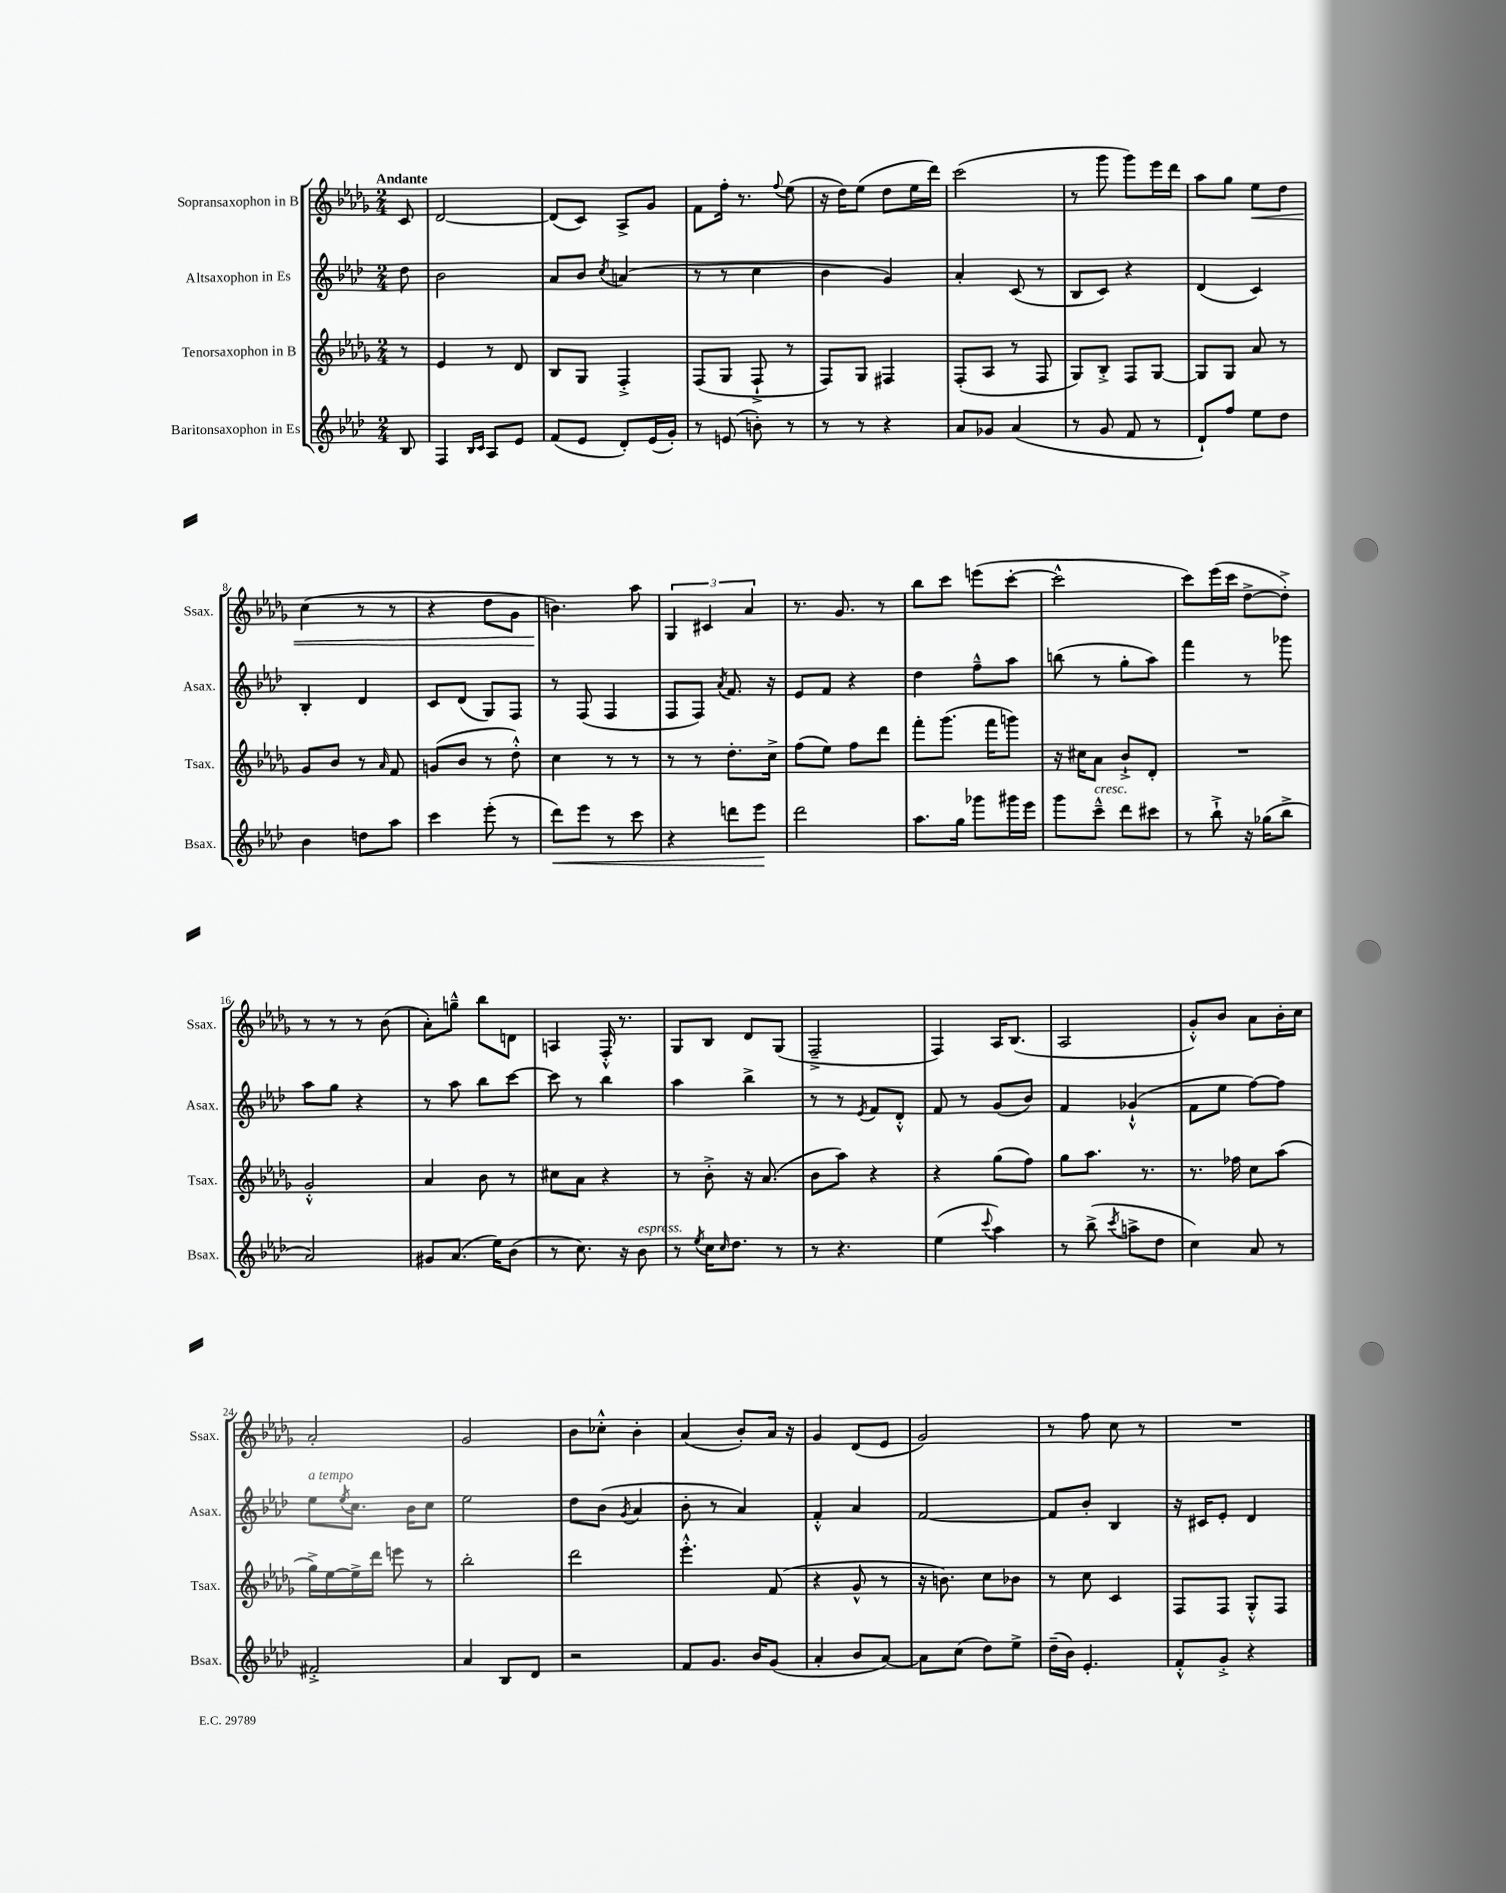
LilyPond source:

<<
\new StaffGroup <<
\new Staff = "s0" \with { instrumentName = "Sopransaxophon in B" shortInstrumentName = "Ssax." } {
    \clef treble \key des \major \numericTimeSignature \time 2/4 \partial 8 \tempo "Andante"
    c'8 |
    des'2~ |
    des'8( c'8) aes8-> ges'8 |
    f'8 f''16-. r8. \appoggiatura { f''8 } ees''8( |
    r16 des''16) ees''8( des''8 ees''16 des'''16) |
    c'''2( |
    r8 ges'''8 ges'''8) ees'''16 des'''16 |
    aes''8 ges''8 ees''8\< des''8 |
    c''4( r8 r8 |
    r4 des''8 ges'8 |
    b'4.\!) aes''8 |
    \tuplet 3/2 { ges4 cis'4 aes'4 } |
    r8. ges'8. r8 |
    bes''8 c'''8 e'''8( c'''8~-. |
    c'''2-^ |
    c'''8) ees'''16( c'''16 des''8~-> des''8-.->) |
    r8 r8 r8 bes'8( |
    aes'8-.) g''8---^ bes''8 d'8 |
    a4 f16-.-^ r8. |
    ges8 bes8 des'8 ges8( |
    f2---> |
    f4) aes16 bes8.( |
    aes2 |
    ges'8-.-^) bes'8 aes'8 bes'16-. c''16 |
    aes'2-. |
    ges'2 |
    bes'8 ces''8-.-^ bes'4-. |
    aes'4( bes'8-.) aes'16 r16 |
    ges'4 des'8( ees'8 |
    ges'2) |
    r8 f''8 c''8 r8 |
    R2 \bar "|." |
}
\new Staff = "s1" \with { instrumentName = "Altsaxophon in Es" shortInstrumentName = "Asax." } {
    \clef treble \key aes \major \numericTimeSignature \time 2/4 \partial 8
    des''8 |
    bes'2 |
    aes'8 bes'8 \acciaccatura { c''8 } a'4( |
    r8 r8 c''4 |
    bes'4 g'4) |
    aes'4-. c'8( r8 |
    bes8 c'8) r4 |
    des'4( c'4) |
    bes4-. des'4 |
    c'8 des'8( g8) f8 |
    r8 f8( f4 |
    f8 f8) \acciaccatura { aes'8 } f'8. r16 |
    ees'8 f'8 r4 |
    des''4 f''8---^ aes''8 |
    b''8( r8 g''8-. aes''8) |
    f'''4 r8 ges'''8 |
    aes''8 g''8 r4 |
    r8 aes''8 bes''8 c'''8~ |
    c'''8 r8 bes''4 |
    aes''4 bes''4-> |
    r8 r8 \acciaccatura { ees'8 } f'8 des'8-.-^ |
    f'8 r8 g'8( bes'8) |
    f'4 ges'4-!-^( |
    f'8 ees''8 f''8~) f''8 |
    ees''8^\markup { \italic "a tempo" } \acciaccatura { ees''8 } c''8. bes'16 c''8 |
    ees''2 |
    des''8 bes'8( \acciaccatura { g'8 } aes'4 |
    bes'8-. r8 aes'4) |
    f'4-.-^ aes'4 |
    f'2~ |
    f'8 bes'8-. bes4 |
    r16 cis'16 ees'8-. des'4 \bar "|." |
}
\new Staff = "s2" \with { instrumentName = "Tenorsaxophon in B" shortInstrumentName = "Tsax." } {
    \clef treble \key des \major \numericTimeSignature \time 2/4 \partial 8
    r8 |
    ees'4 r8 des'8 |
    bes8 ges8 f4-.-> |
    f8( ges8 f8-!-> r8 |
    f8) ges8 fis4 |
    f8-.( aes8 r8 f8 |
    ges8) bes8-.-> f8 ges8~ |
    ges8 ges8 aes'8 r8 |
    ges'8 bes'8 r8 \grace { aes'16 } f'8 |
    g'8( bes'8 r8 des''8-.-^) |
    c''4 r8 r8 |
    r8 r8 des''8.-. c''16-> |
    f''8( ees''8) f''8 des'''8 |
    f'''8-. ges'''8.( f'''16 g'''8) |
    r16 cis''16 aes'8 bes'8-!-> des'8-. |
    R2 |
    ges'2-.-^ |
    aes'4 bes'8 r8 |
    cis''8 aes'8 r4 |
    r8 bes'8-.-> r16 aes'8.( |
    bes'8 aes''8) r4 |
    r4 ges''8( f''8) |
    ges''8 aes''8. r8. |
    r8. fes''16 c''8 aes''8( |
    ges''16->) ees''16~ ees''16-> des'''16 e'''8 r8 |
    bes''2-. |
    des'''2 |
    ees'''4.-.-^ f'8( |
    r4 ges'8-^ r8 |
    r16 b'8.) c''8 bes'8 |
    r8 c''8 c'4 |
    f8 f8 ges8-.-^ f8 \bar "|." |
}
\new Staff = "s3" \with { instrumentName = "Baritonsaxophon in Es" shortInstrumentName = "Bsax." } {
    \clef treble \key aes \major \numericTimeSignature \time 2/4 \partial 8
    bes8 |
    f4 \grace { bes16 c'16 } aes8 ees'8 |
    f'8( ees'8 des'8-.) ees'16( g'16-.) |
    r8 e'8( b'8-.) r8 |
    r8 r8 r4 |
    aes'8 ges'8 aes'4( |
    r8 g'8 f'8 r8 |
    des'8-!) f''8 ees''8 des''8 |
    bes'4 d''8 aes''8 |
    c'''4 ees'''8-.( r8 |
    des'''8\<) ees'''8 r8 c'''8 |
    r4 d'''8 ees'''8\! |
    des'''2 |
    aes''8. g''16 ges'''8 gis'''16 ees'''16 |
    g'''8 c'''8---^^\markup { \italic "cresc." } des'''8 cis'''8 |
    r8 bes''8-!-> r16 ges''16( bes''8-> |
    aes'2) |
    gis'8 aes'8.( ees''16) bes'8( |
    r8 c''8.) r16 bes'8^\markup { \italic "espress." } |
    r8 \acciaccatura { ees''8 } c''16 \grace { c''16 } des''8. r8 |
    r8 r4. |
    ees''4( \appoggiatura { c'''8 } aes''4) |
    r8 bes''8->( \acciaccatura { c'''8 } a''8-> des''8 |
    c''4) aes'8 r8 |
    fis'2-.-> |
    aes'4 bes8 des'8 |
    r2 |
    f'8 g'8. bes'16 g'8( |
    aes'4-. bes'8 aes'8~) |
    aes'8 c''8( des''8) ees''8-> |
    des''16--( bes'16) ees'4.-. |
    f'8-.-^ g'8-.-> r4 \bar "|." |
}
>>
>>
